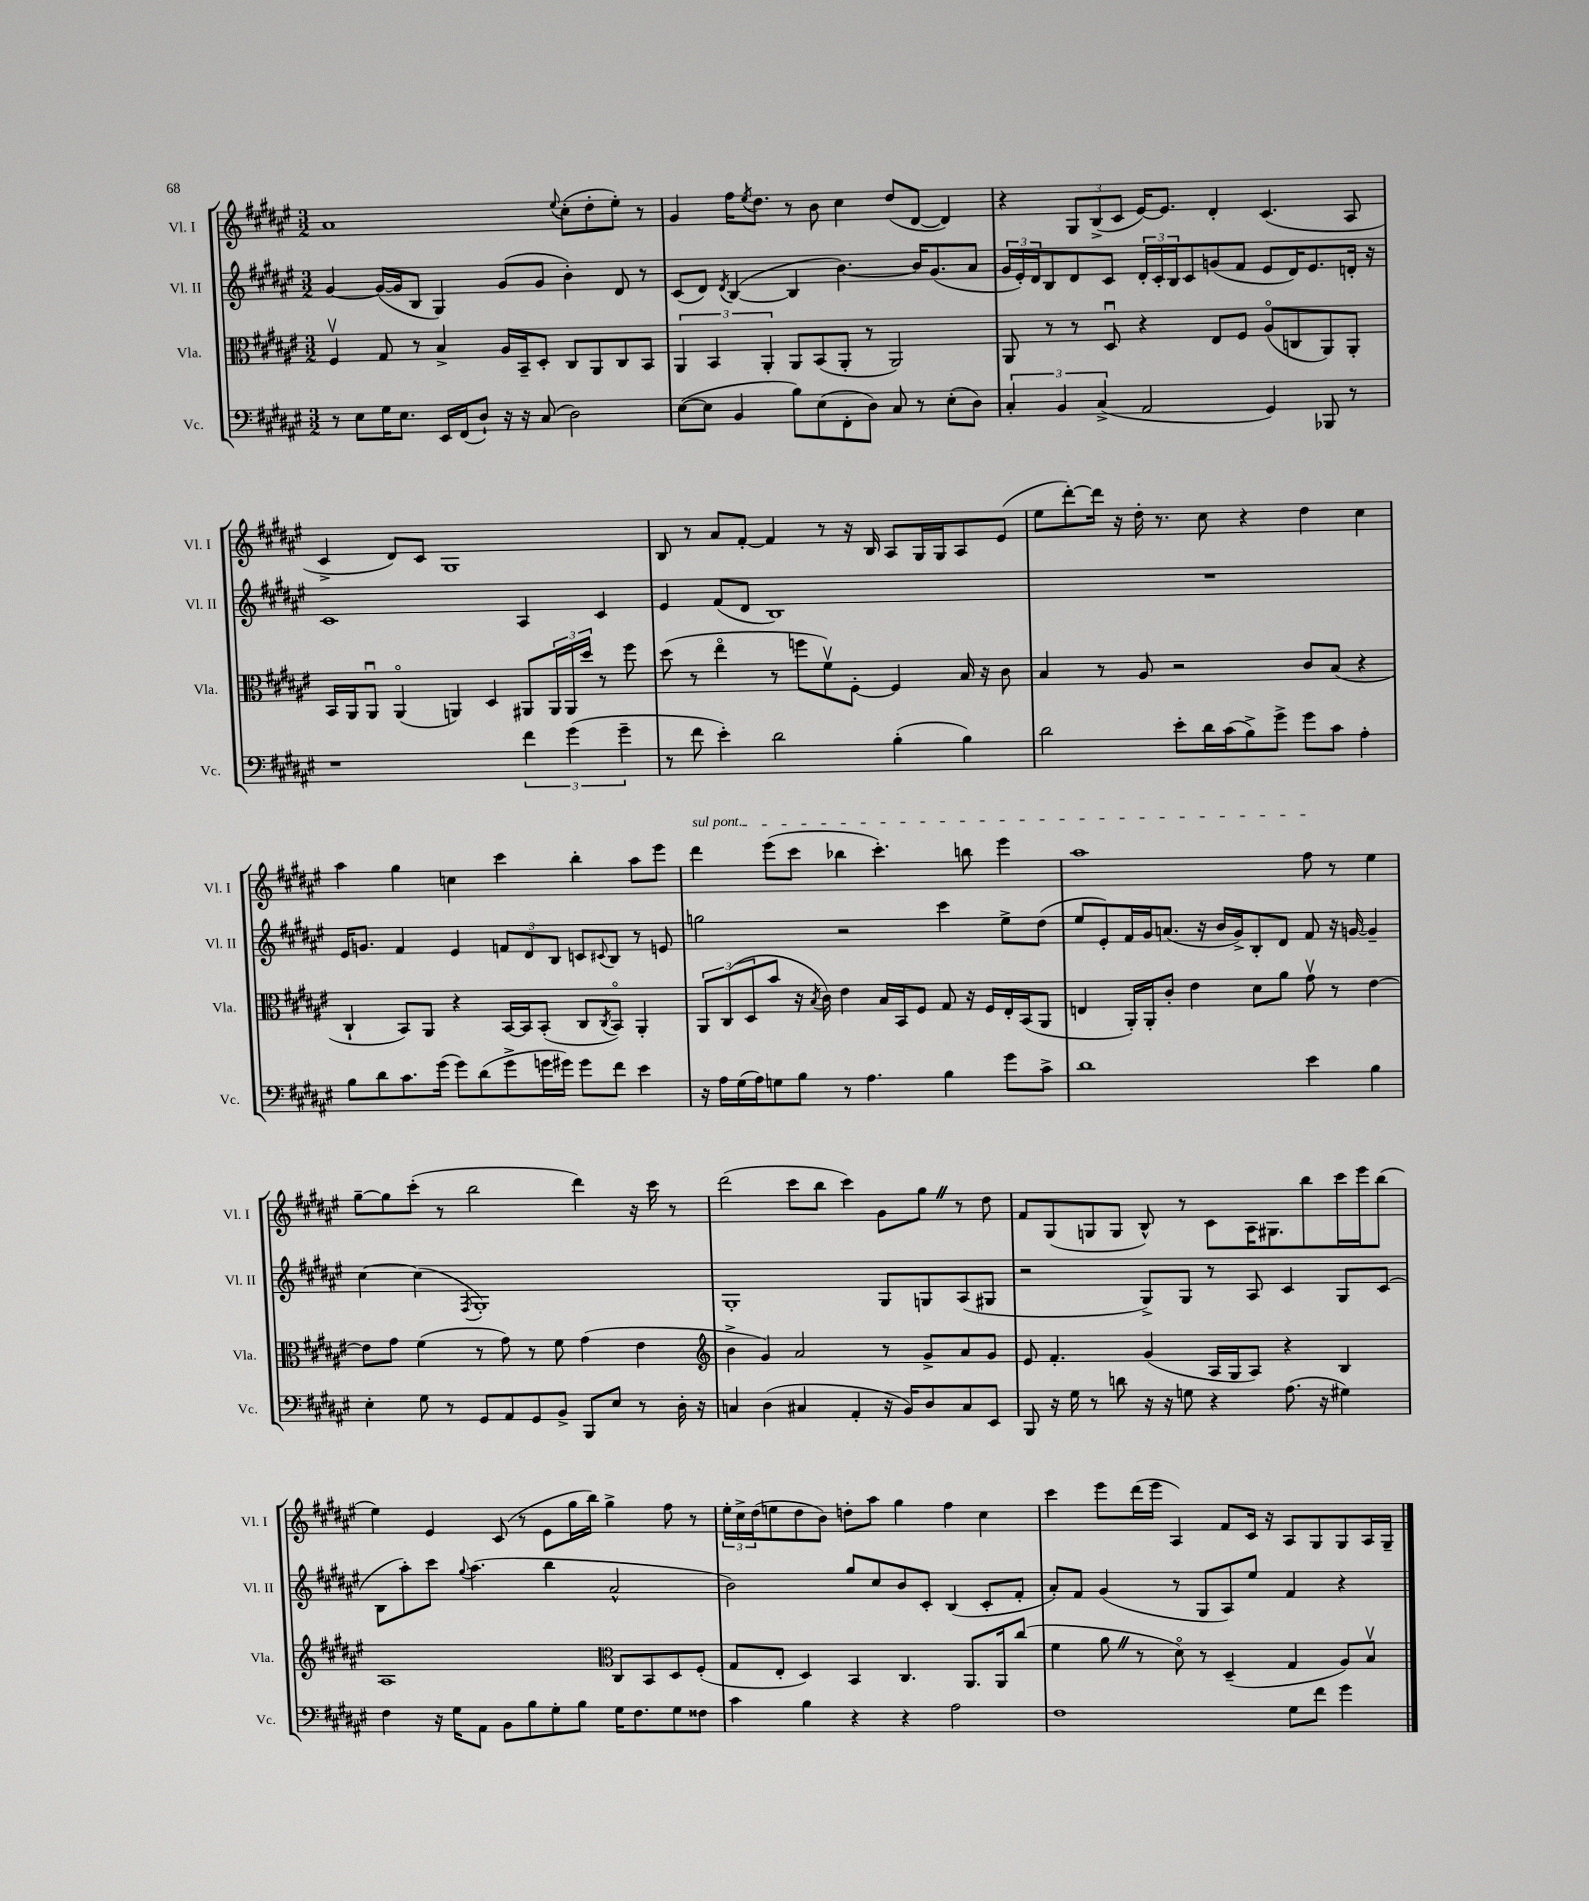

**kern	**kern	**kern	**kern
*part4	*part3	*part2	*part1
*staff4	*staff3	*staff2	*staff1
*I"Vc.	*I"Vla.	*I"Vl. II	*I"Vl. I
*I'Vc.	*I'Vla.	*I'Vl. II	*I'Vl. I
*clefF4	*clefC3	*clefG2	*clefG2
*k[f#c#g#d#a#e#]	*k[f#c#g#d#a#e#]	*k[f#c#g#d#a#e#]	*k[f#c#g#d#a#e#]
*M3/2	*M3/2	*M3/2	*M3/2
=132	=132	=132	=132
8r	4F#v/	[4g#/	1a#
8E#\L	.	.	.
16G#\K	8G#/	(16g#/LL_	.
8.E#\J	.	16g#/J]	.
.	8r	8B/J	.
16EE#/LL	4B^/	4G#/)	.
(16FF#/J	.	.	.
8D#`/J)	.	.	.
16r	16A#/LL	(8g#/L	.
16r	16BB~/J	.	.
(8C#/	8D#'/J	8g#/J	.
.	.	.	8qqee#/
2D#\)	8C#/L	4b'\)	(8cc#'\L
.	8AA#/	.	8dd#'\
.	8C#/	8d#/	8ee#'\J)
.	8BB/J	8r	8r
=133	=133	=133	=133
([8E#\L	6AA#/	(8c#/L	4g#/
8E#\J]	.	8d#/J)	.
.	6BB/	.	.
.	.	8qd#/	.
4BB/	.	([4B/	16ff#\KL
.	.	.	8qee#/
.	.	.	8.dd#\J
.	6AA#'/	.	.
8B\L)	8AA#/L	4B/]	8r
(8E#\	(8BB/	.	8b\
8FF#'\	8AA#'/J	[4.b\)	4cc#\
8D#\J)	8r	.	.
8C#/	2AA#/)	.	(8dd#/L
8r	.	16b/KL]	[8d#/J
.	.	(8.g#/	.
(8E#'\L	.	.	4d#/])
8D#\J)	.	8a#/J	.
=134	=134	=134	=134
6C#'/	8AA#/	24g#/LL	4r
.	.	24e#'/)	.
.	.	24d#/J	.
.	8r	8B/	.
6BB/	.	.	.
.	8r	8d#/	12G#/L
(6C#^/	.	.	(12B^/
.	8D#u/	8c#/J	.
.	.	.	12c#/J
2AA#/	4r	24d#'/LL	[16e#/KL)
.	.	24c#'/	.
.	.	.	8.e#/J]
.	.	24B/J	.
.	.	8c#/	.
.	8E#/L	(8gn/	4d#'/
.	8F#/J	8f#/J	.
4GG#/)	(8A#/L	8e#/L	(4.c#/
.	8Cn/	16d#/K)	.
.	.	8.e#/	.
8BBB-X/	8AA#/)	.	.
8r	8AA#'/J	16dn'/Jk	8A#/
.	.	16r	.
!!LO:LB:g=z
=135	=135	=135	=135
1r	16BB/LL	1c#	4c#^/
.	16AA#/J	.	.
.	8AA#u/J	.	.
.	(4AA#/	.	8d#/L)
.	.	.	8c#/J
.	4AAn/)	.	1G#
.	4D#/	.	.
6f#\	8AA#X/L	4A#/	.
.	24AA#/L	.	.
(6g#\	24AA#/	.	.
.	24dd#/JJ	.	.
.	8r	4c#/	.
6g#~\	.	.	.
.	8ff#\	.	.
=136	=136	=136	=136
8r	(8dd#\	4e#/	8B/
8f#\	8r	.	8r
4e#'\)	4ee#\	(8f#/L	8a#/L
.	.	8d#/J	[8f#'/J
2d#\	8r	1B)	4f#/]
.	8ffn\L	.	.
.	8f#v\)	.	8r
.	[8F#'\J	.	16r
.	.	.	16B/
(4B'\	4F#/]	.	8A#/L
.	.	.	16G#/L
.	.	.	16G#/J
4B\)	16B/	.	8A#/
.	16r	.	.
.	8c#\	.	(8e#/J
=137	=137	=137	=137
2d#\	4B/	1.r	8ee#\L
.	.	.	[8ddd#'\)
.	8r	.	16ddd#\Jk]
.	.	.	16r
.	8A#/	.	16dd#'\
.	.	.	8.r
8e#'\L	2r	.	.
16d#\L	.	.	8cc#\
(16c#\J	.	.	.
8B^\)	.	.	4r
8g#^\J	.	.	.
8g#\L	8c#/L	.	4dd#\
8c#\J	(8B/J	.	.
4A#'\	4r	.	4cc#\
!!LO:LB:g=z
=138	=138	=138	=138
8B\L	4C#`/	16e#/KL	4aa#\
.	.	8.gn/J	.
8d#\	.	.	.
8.c#\	8BB/L)	4f#/	4gg#\
.	8AA#/J	.	.
(16g#\Jk	.	.	.
8g#\L)	4r	4e#/	4ccn\
(8d#\	.	.	.
8g#^\	[16BB/LL	12fn/L	4ccc#\
.	16BB/J]	.	.
.	.	12d#/	.
16gn\L	(8BB'/J	.	.
.	.	12B/J	.
16g#X\JJ)	.	.	.
8g#\L	8C#/L	8cn/L	4bb'\
.	8qC#/	8qqc#X/	.
8f#\J	8BB/J)	8B/J	.
4e#\	4AA#'/	8r	8aa#\L
.	.	8en/	8eee#\J
=139	=139	=139	=139
!	!	!	!LO:TX:a:i:t=sul pont.
16r	12AA#/L	2ggn\	4ddd#\
16A#\LL	.	.	.
.	(12C#/	.	.
(16G#\	.	.	.
.	12D#/	.	.
16A#\J)	.	.	.
8Gn\	8b/J	.	(8eee#\L
8B\J	16r	.	8ccc#\J
.	8qB/	.	.
.	16c#\)	.	.
8r	4e#\	2r	4bb-X\
4.A#\	.	.	.
.	16B/LL	.	4.ccc#'\)
.	16BB/J	.	.
.	8F#/J	.	.
4B\	8G#/	4ccc#\	.
.	16r	.	8bbn\
.	16F#/LL	.	.
8g#\L	16E#'/	8ee#^\L	4eee#\
.	(16BB/J	.	.
8c#^\J	8AA#/J	(8dd#\J	.
=140	=140	=140	=140
1d#	4En/	8ee#/L	1aa#
.	.	8e#'/)	.
.	16AA#'/LL)	16f#/L	.
.	16AA#'/J	16g#/J	.
.	8c#'/J	(8.an/J	.
.	4e#\	.	.
.	.	16r	.
.	.	16b/LL	.
.	.	16g#^/J)	.
.	8d#\L	8B'/	.
.	8a#\J	8d#/J	.
4e#\	8g#v\	8f#/	8ff#\
.	8r	16r	8r
.	.	[16gn/	.
4B\	[4e#\	4g~/]	4ee#\
!!LO:LB:g=z
=141	=141	=141	=141
4E#'\	8e#\L]	[4cc#\	[8gg#~\L
.	8g#\J	.	8gg#\]
8G#\	(4f#\	(4cc#\]	(8ccc#'\J
8r	.	.	8r
.	.	8qF#/	.
8GG#/L	8r	1G#')	2bb\
8AA#/	8g#\)	.	.
8GG#/	8r	.	.
8BB^/J	8f#\	.	.
8BBB/L	(4g#\	.	4ddd#\)
8E#/J	.	.	.
8r	4e#\	.	16r
.	.	.	16ccc#\
16D#'\	.	.	8r
16r	.	.	.
=142	=142	=142	=142
*	*clefG2	*	*
4Cn/	4b^\	1G#'	(2ddd#\
(4D#\	4g#/)	.	.
4C#X/	2a#/	.	8ccc#\L
.	.	.	8bb\J
4AA#'/	.	.	4ccc#\)
16r	8r	8G#/L	8g#\L
16BB/KL)	.	.	.
8D#/	8g#^/L	8Gn/	8gg#Z\J
8C#/	8a#/	(8A#/	8r
8EE#/J	8g#/J	8G#X/J	8dd#\
=143	=143	=143	=143
8BBB/	8e#/	2r	8f#/L
16r	4.f#'/	.	(8G#/
16G#\	.	.	.
8r	.	.	8Gn/
8dn\	.	.	8G/J
16r	(4g#/	8G#^/L)	8B^^/)
16r	.	.	.
8Gn\	.	8G#/J	8r
4r	16A#/LL	8r	8c#\L
.	16G#/J	.	.
.	8A#/J)	8A#/	16A#\K
.	.	.	8.G#X\
(8.A#\	4r	4c#/	.
.	.	.	8bb\
16r	.	.	.
4G#X\)	4B/	8G#/L	16ccc#\L
.	.	.	16eee#\J
.	.	(8c#/J	(8bb\J
!!LO:LB:g=z
=144	=144	=144	=144
4F#\	1A#	8B\L	4ee#\)
.	.	8aa#'\)	.
16r	.	8ccc#\J	4e#/
16G#\KL	.	.	.
.	.	8qqgg#/	.
8AA#\J	.	(4.aa#\	.
8BB\L	.	.	(8c#/
8B\	.	.	8r
8G#'\	.	4bb\	8e#\L
8B\J	.	.	16gg#\L
.	.	.	16bb\JJ)
*	*clefC3	*	*
16G#\KL	8C#/L	2a#^^/	4gg#^\
8.F#\	.	.	.
.	8BB/	.	.
8G#\	8D#/	.	8ff#\
8F##X\J	(8F#'/J	.	8r
=145	=145	=145	=145
4c#\	8G#/L	2b\)	24ee#'\LL
.	.	.	24cc#^\
.	.	.	(24dd#\J
.	8E#'/J	.	8een\
4B\	4D#/)	.	8dd#\
.	.	.	8b\J)
4r	4BB/	8gg#/L	8ddn'\L
.	.	8cc#/	8aa#\J
4r	4.C#/	8b/	4gg#\
.	.	8c#'/J	.
2A#\	.	(4B/	4ff#\
.	8.AA#/L	.	.
.	.	8c#'/L	4cc#\
.	16AA#/k	.	.
.	(8cc#/J	8f#'/J	.
=146	=146	=146	=146
1F#	4f#\	8a#'/L)	4ccc#\
.	.	8f#/J	.
.	8a#Z\	(4g#/	8eee#\L
.	8r	.	(16ddd#\L
.	.	.	16eee#\JJ
.	8d#\)	8r	4A#/)
.	8r	8G#/L	.
.	(4D#~/	8A#/)	8f#/L
.	.	8ee#/J	16c#/Jk
.	.	.	16r
8G#\L	4G#/	4f#/	8A#/L
8f#\J	.	.	8G#/
4g#\	8A#/L)	4r	8G#/
.	8Bv/J	.	16A#/L
.	.	.	16G#~/JJ
==	==	==	==
*-	*-	*-	*-
